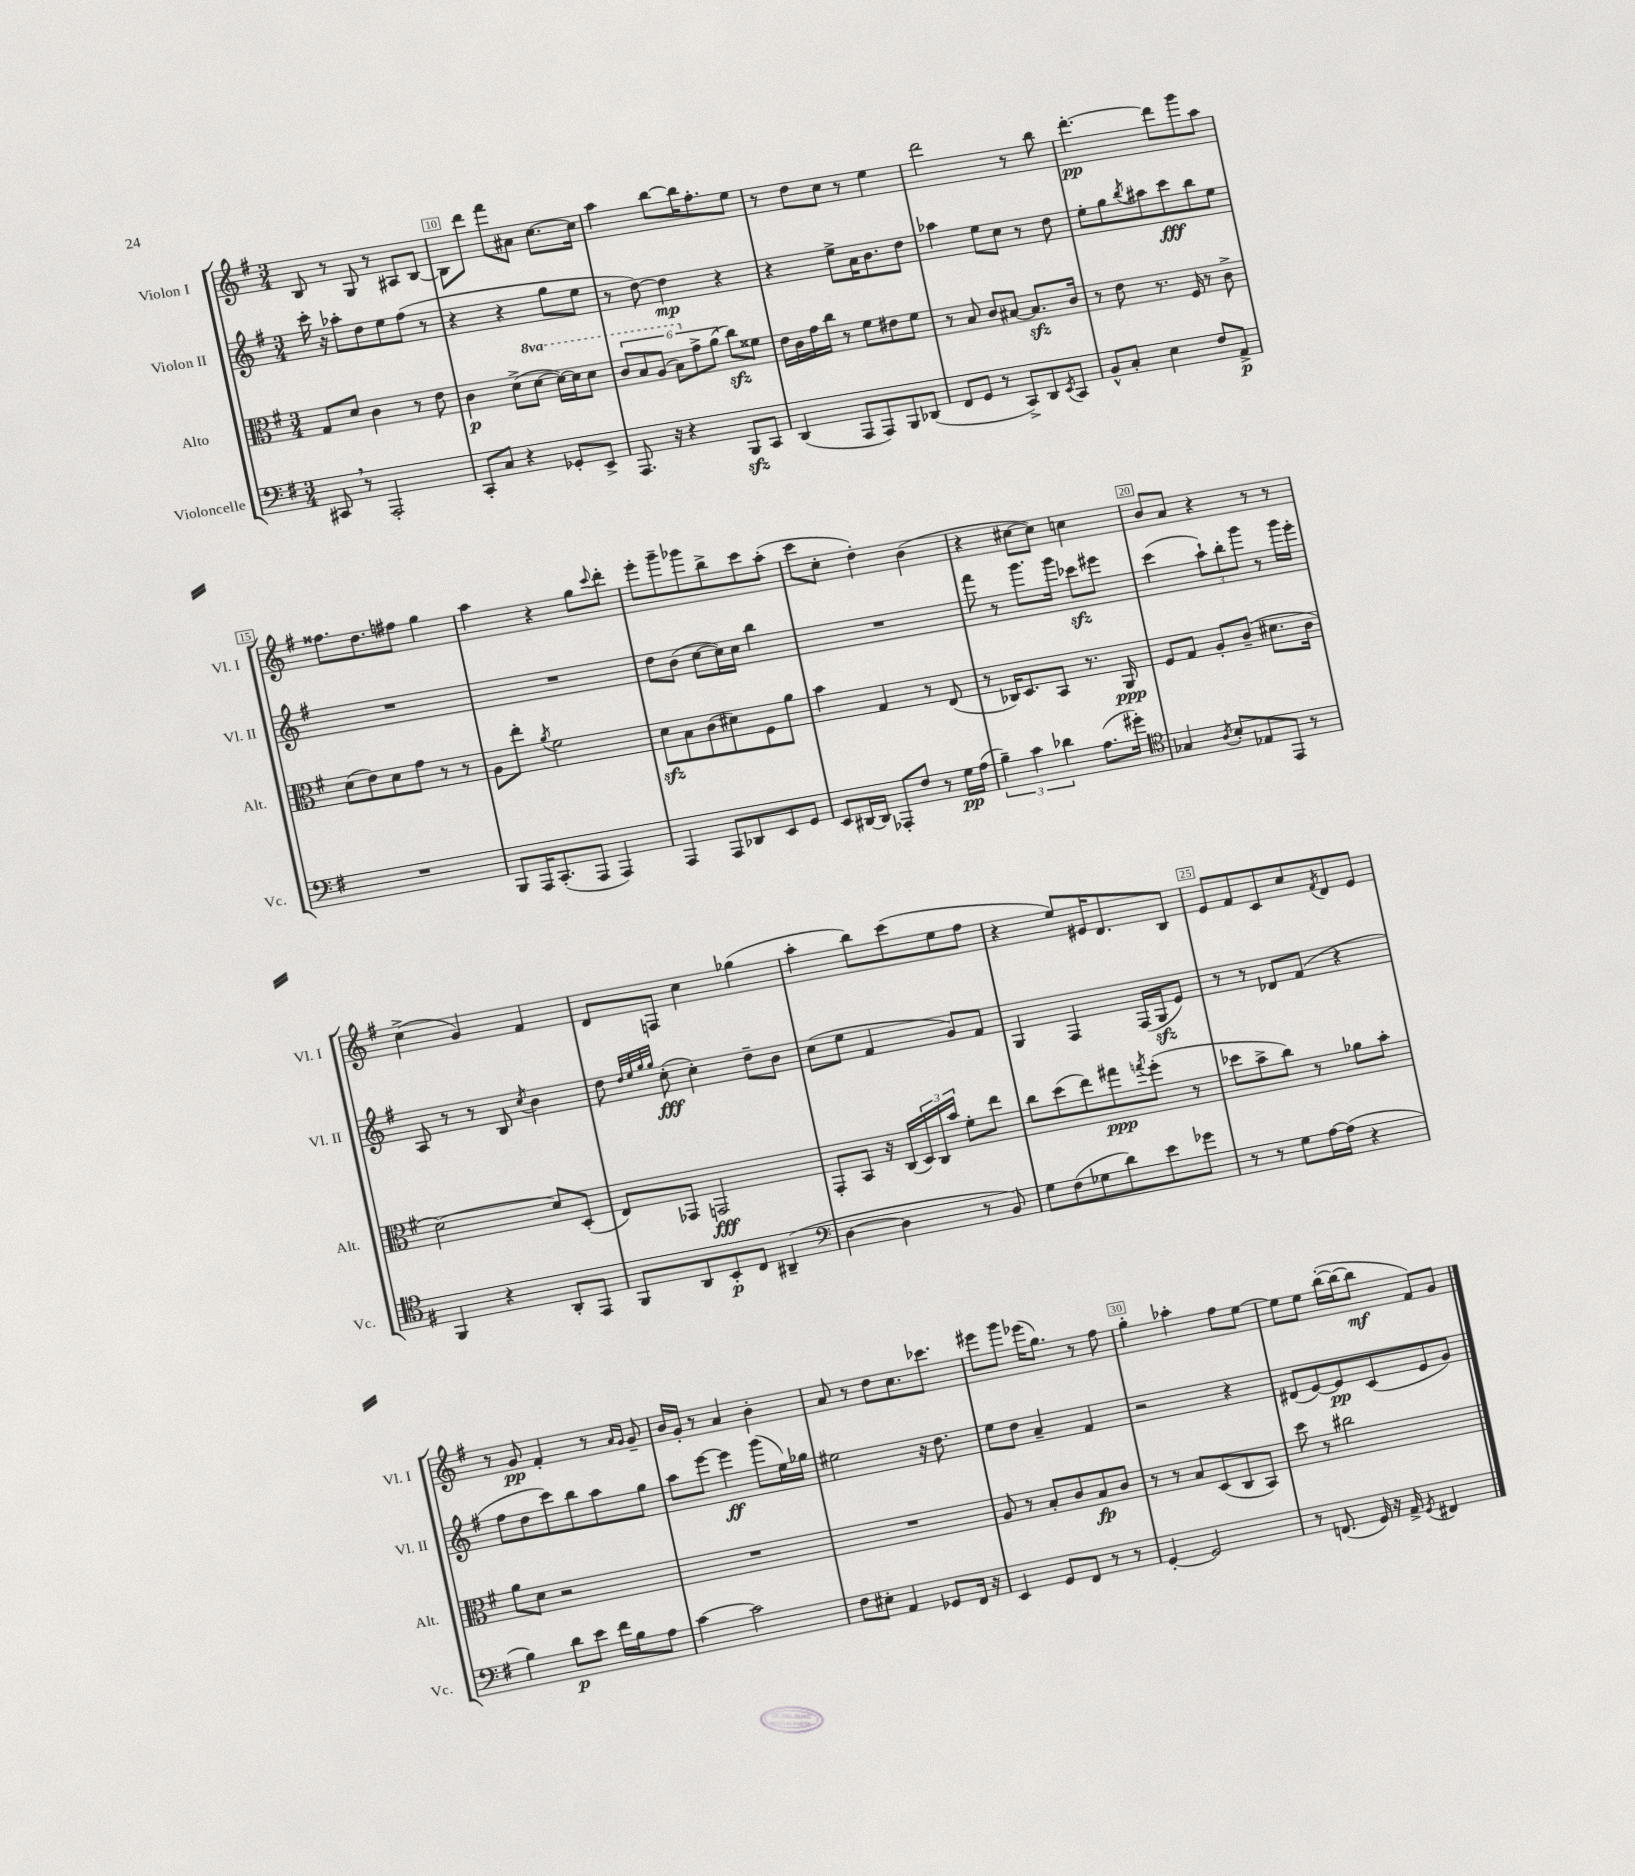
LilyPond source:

<<
\new StaffGroup <<
\new Staff = "s0" \with { instrumentName = "Violon I" shortInstrumentName = "Vl. I" } {
    \clef treble \key g \major \numericTimeSignature \time 3/4
    b8 r8 g8 r8 ais8 b8~ |
    b8 d'''8 fis'''8 ais'8 c''8.~ c''16 |
    a''4 b''8~ b''16 fis''8.-. e''8 |
    r8 d''8 c''8 r8 e''4 |
    d'''2 r8 b''8 |
    d'''4.~-.\pp d'''8 g'''8 a''8 |
    fisis''8. d''8. fis''8 g''4 |
    a''4 r4 g''8 \appoggiatura { c'''8 } d'''8-. |
    e'''8-. g'''8-- ges'''8 b''8-> c'''8 a''8-.( |
    c'''8 c''8-. d''4-.) b'4( |
    r4 cis''8~ cis''8) c''4 |
    b'8 a'8 r4 r8 r8 |
    c''4->( g'4) fis'4 |
    d'8 f8 c''4 ges''4( |
    a''4-. b''8) c'''8( e''8 fis''8 |
    r4 e''8) eis'16 d'8. b8 |
    e'8 fis'8 c'8 c''8 \acciaccatura { fis'8 } d'8 e'8 |
    r8 g'8\pp fis'4-. r8 \grace { a'16 g'16 } g'8-- |
    b'16 g'16-. r8 a'4 b'4-. |
    a'8 r8 d''8 c''8. ces'''8. |
    eis'''8 g'''8 ees'''16( g''8.) r8 fis''8 |
    g''4-. aes''4-. fis''8 e''8~ |
    e''8 e''8 b''16~-.( b''16~ b''8\mf fis'8) g'8 \bar "|." |
}
\new Staff = "s1" \with { instrumentName = "Violon II" shortInstrumentName = "Vl. II" } {
    \clef treble \key g \major \numericTimeSignature \time 3/4
    c'''16-. r16 aes''8-. d''8 e''8 fis''8( r8 |
    r4 r4 g''8 e''8 |
    r8 d''8~) d''4\mp r4 |
    r4 e''8-> a'16 b'8. d''8 |
    aes''4 e''8 c''8 r8 d''8 |
    e''8-. g''8 \acciaccatura { b''8 } ais''8 c'''8\fff b''8 e''8 |
    R2. |
    R2. |
    d''8 b'8( c''8~ c''16) c''16 b''4 |
    R2. |
    fis'''8 r8 g'''8. g'''16 ces'''8\sfz eis'''8 |
    c'''4( \tuplet 3/2 { a''8-!) b''8-. g'''8 } r8 g'''16 e'''16-. |
    a8 r8 r8 b8 \acciaccatura { c''8 } b'4 |
    d''8 \grace { d''32 e''32 g''32 g''32 } c''8-.\fff( c''4-.) d''8-- b'8 |
    c''8( e''8 fis'4 g'8) fis'8 |
    g4 fis4 fis16( g16\sfz e'8) |
    r8 r8 des'8 fis'8( r4 |
    fis''8 d''8 c'''8) b''8 a''8 g''8 |
    a''8 e'''8~ e'''4\ff g'''8( e''16) ges''16 |
    eis''2 r16 d''8. |
    e''8 d''8 a'4-- fis'4 |
    r2 r4 |
    dis'8( e'8~) e'8\pp c'8( e'8 g'8) \bar "|." |
}
\new Staff = "s2" \with { instrumentName = "Alto" shortInstrumentName = "Alt." } {
    \clef alto \key g \major \numericTimeSignature \time 3/4 \set Staff.ottavationMarkups = #ottavation-simple-ordinals
    g8 d'8 c'4 r8 e'8 |
    c'4\p d'8->( \ottava #1 d''8~ d''16~) d''16 d''8 |
    \tuplet 6/4 { c''8 b'8 a'8( b'8) \ottava #0 g'8-> a'8( } c''8\sfz) fisis'8 |
    e'16 c'16 g'16 c''16 r8 fis'8 eis'8 fis'8 |
    r8 b8 c'8 bis8~ bis8.\sfz c'16 |
    r8 e'8 r8. fis16 r8 c'8-> |
    d'8( e'8) d'8 g'8 r8 r8 |
    a8 e''8-. \acciaccatura { a'8 } fis'2 |
    d'8\sfz b8 c'8( dis'8) fis8 a'8 |
    b'4 g4 r8 e8( |
    r8 ces16) d8. b,8 r8. a,16\ppp |
    fis8 g8 a8-. c'8--( dis'8. c'16 |
    d'2~) d'8 d8-.( |
    e8) ges,8 g,2\fff |
    g,8-. b,8 r16 c16( \tuplet 3/2 { d16) c16 b'16 } fis'8-. e''8 |
    c''8 d''8( e''8) gis''8\ppp \acciaccatura { g''8 } fis''8-.( r8 |
    des''8 b'8-> c''8) r8 aes'8 b'8-. |
    a'8 d'8 r2 |
    R2. |
    R2. |
    a8 r8 b8-. c'8 b8\fp c'8 |
    r8 r8 b8 d8( c8 b,8) |
    d''8 r8 cis''2 \bar "|." |
}
\new Staff = "s3" \with { instrumentName = "Violoncelle" shortInstrumentName = "Vc." } {
    \clef bass \key g \major \numericTimeSignature \time 3/4
    cis,8 \breathe r8 a,,2-. |
    c,8-. c8 r4 ges,8-. e,8-> |
    a,,8. r16 r4 b,,8\sfz c,8 |
    d,4( a,,8 a,,8) b,,8 des,8( |
    fis,8 g,8 r8 c,8->) d,8 \acciaccatura { e,8 } c,8 |
    b,8-^ c8-. e4 fis8 a,8->\p |
    R2. |
    b,,8 a,,16 c,8.-.( a,,8 a,,4) |
    a,,4 a,,8 des,8 e,8 g,8 |
    e,8 dis,16~ dis,16 aes,,8-. fis8 r8 g16\pp a16( |
    \tuplet 3/2 { b4--) c'4 des'4 } a8.( gis'16-.) |
    \clef tenor ges4 \acciaccatura { a8 } b8-. ees8 e,8 r8 |
    fis,4 r4 a,8-. e,8 |
    fis,8 a,8 b,8-.\p c8 ais,4--( |
    \clef bass d4~ d4 r8 b,8) |
    g8 fis8( ges8 d'8) e'8 ges'8 |
    r8 r8 g8 a16~ a16( r4 |
    b4) d'8\p e'8 fis'16 b16 a8 |
    c'4~ c'2 |
    fis8 eis8-. a,4 ges,8 fis,16 r16 |
    e,4 g,8 fis,8 r8 r8 |
    g,4~-. g,2 |
    r8 f,8.( g,16) r16 a,16-> \acciaccatura { g,8 } fis,4 \bar "|." |
}
>>
>>
\layout { \context { \Score currentBarNumber = #9 \override BarNumber.break-visibility = ##(#f #t #t) barNumberVisibility = #(every-nth-bar-number-visible 5) \override BarNumber.stencil = #(make-stencil-boxer 0.1 0.3 ly:text-interface::print) } }
